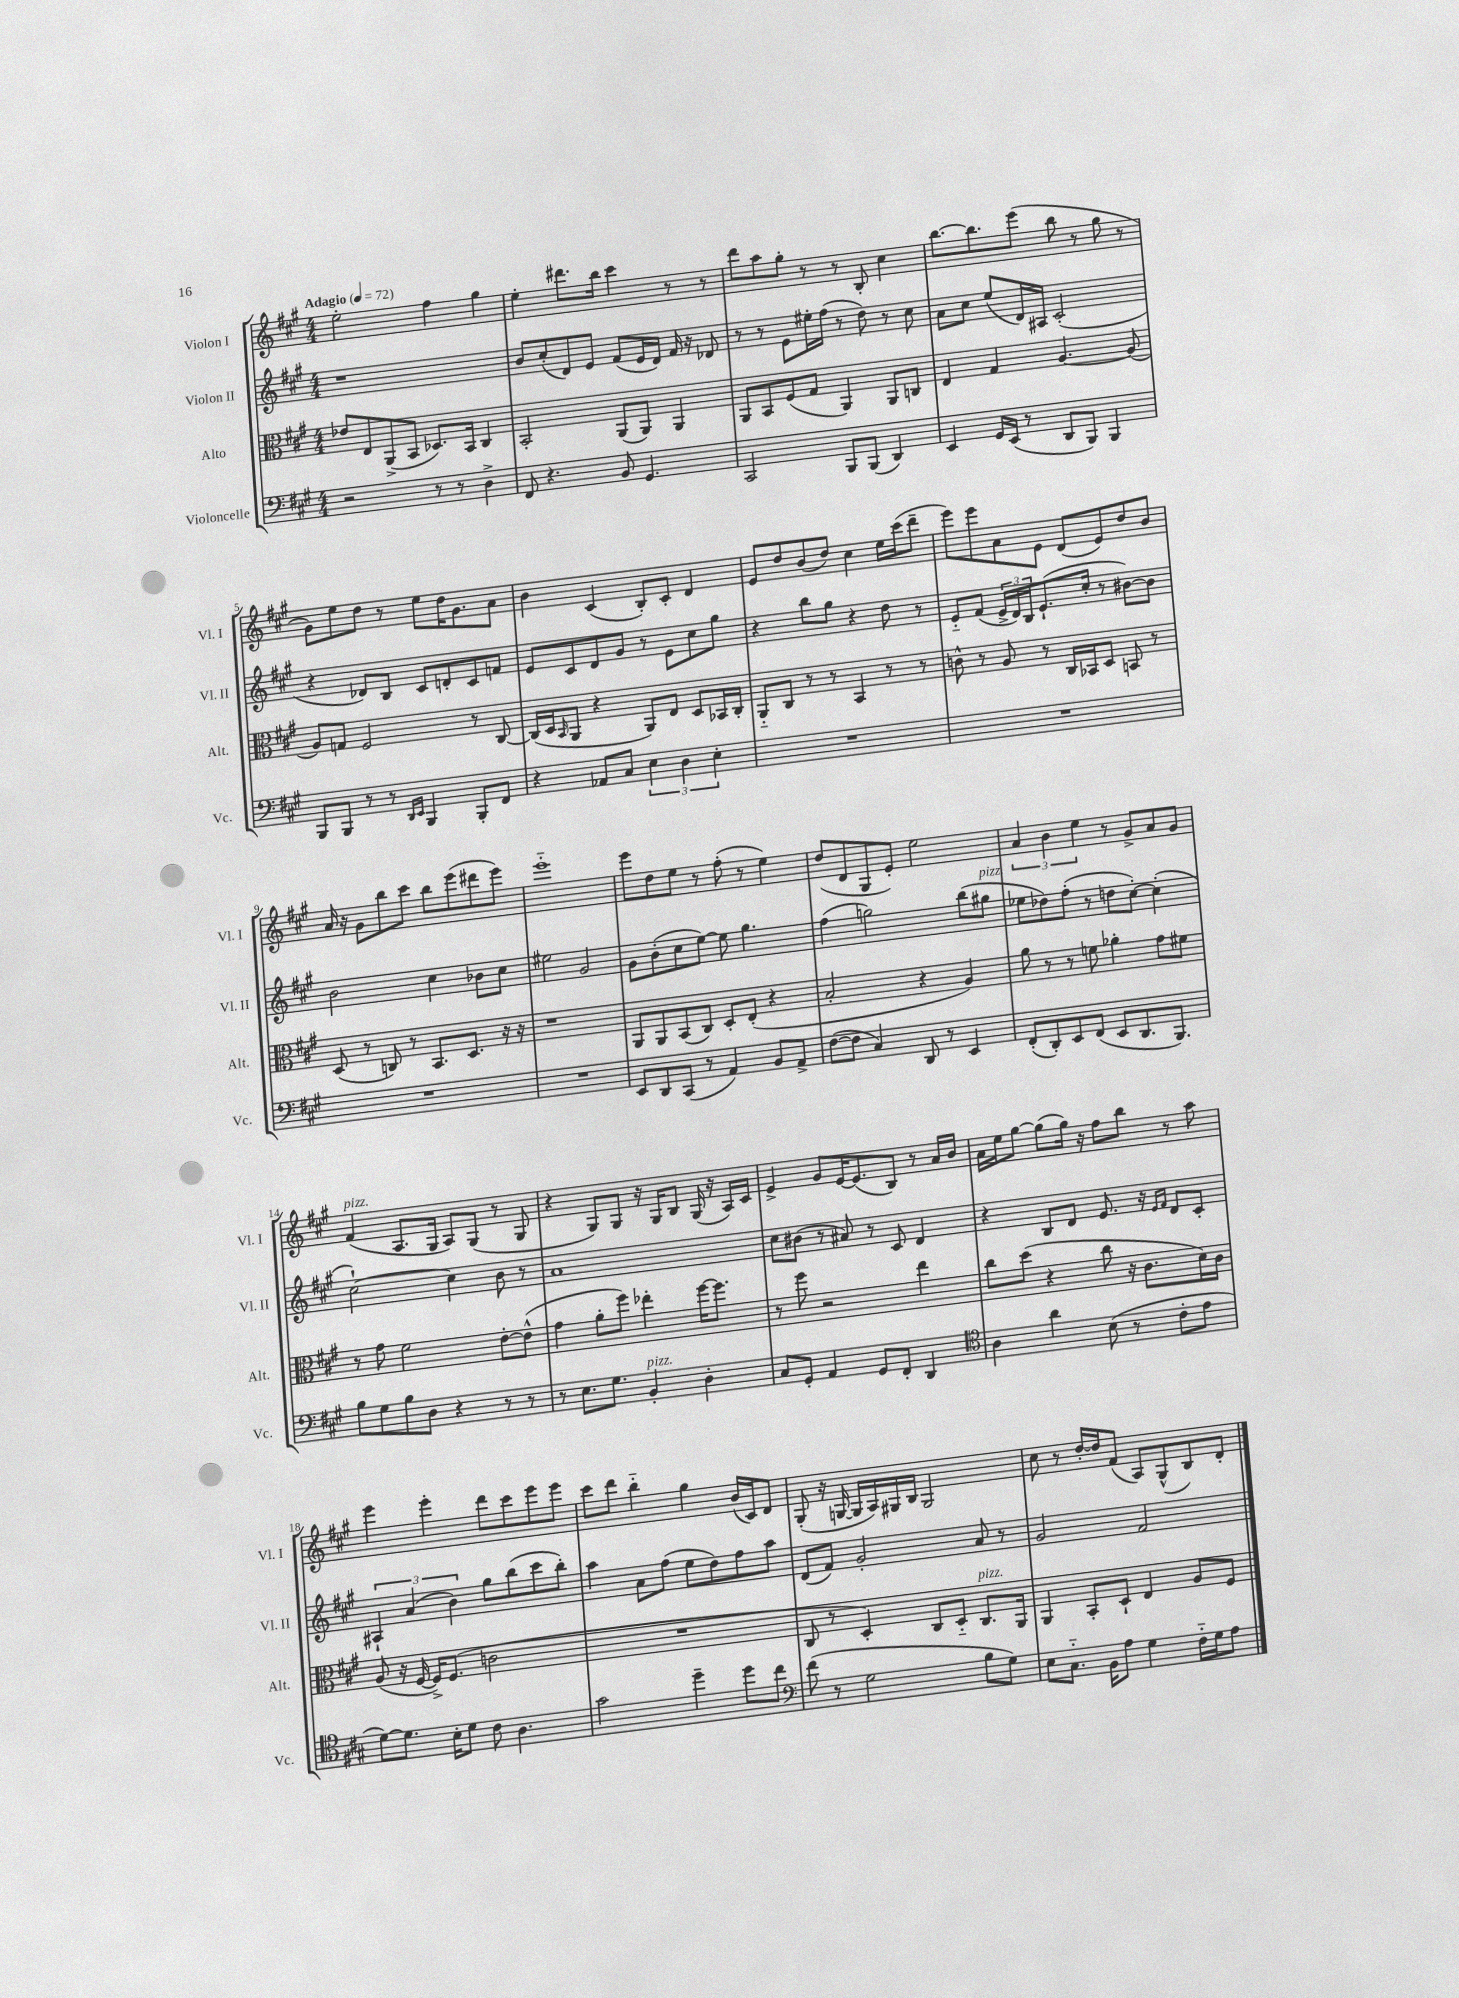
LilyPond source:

<<
\new StaffGroup <<
\new Staff = "s0" \with { instrumentName = "Violon I" shortInstrumentName = "Vl. I" } {
    \clef treble \key a \major \numericTimeSignature \time 4/4 \tempo "Adagio" 4 = 72
    e''2-. fis''4 gis''4 |
    e''4-. dis'''8. b''16 cis'''4 r8 r8 |
    d'''8 a''8 gis''8-. r8 r8 b8-. cis''4 |
    b''8.~ b''8. e'''8( b''8 r8 gis''8 r8 |
    gis'8) e''8 d''8 r8 e''8 d''16 gis'8. a'8 |
    b'4 cis'4( b8-.) cis'8-. d'4 |
    e'8 d''8 b'8( d''8) cis''4 e''16 cis'''16( d'''8-- |
    e'''8) e'''8 a'8 e'8 d'8( e'8) d''8 b'8 |
    a'16 r16 gis'8 b''8 cis'''8 b''8 e'''8( dis'''8 e'''8) |
    e'''1-_ |
    e'''8 d''8 e''8 r8 fis''8-.( r8 e''4) |
    d''8( d'8 gis8 e'8-.) e''2 |
    \tuplet 3/2 { a'4 b'4 e''4 } r8 gis'8-> a'8 gis'8 |
    fis'4^\markup { \italic "pizz." }( a8. gis16 a8) gis8( r8 gis8 |
    r4 gis8) gis8 r16 gis16 b8 gis16( r16 a16) cis'16 |
    e'4-> gis'8 e'16~ e'8.( b8) r8 a'16 b'16 |
    a'16 e''16 gis''8~ gis''8( gis''16) r16 fis''8 b''8 r8 a''8 |
    e'''4 e'''4-. d'''8 cis'''8 e'''8 e'''8 |
    cis'''8 d'''8 b''4-_ gis''4 b'16( cis'16) d'8 |
    gis8-.( r16 g16~ g16 a16) gis16 b16 gis2 |
    cis''8 r8 d''16~-. d''16 fis'8( a8) gis8-^( b8) d'8-. \bar "|." |
}
\new Staff = "s1" \with { instrumentName = "Violon II" shortInstrumentName = "Vl. II" } {
    \clef treble \key a \major \numericTimeSignature \time 4/4
    r1 |
    b'8 cis''8-.( d'8) e'8 fis'8( e'16 d'16) fis'16 r16 des'8 |
    r8 r8 e'8 eis''16-. fis''16( r8 d''8) r8 cis''8 |
    a'8 cis''8 e''8( d'16) ais16 cis'2-.( |
    r4 des'8) b8 cis'8 d'8-. cis'8 f'8 |
    e'8 cis'8 d'8 gis'8 r8 e'8 cis''8 gis''8 |
    r4 b''8 gis''8 r4 d''8 r8 |
    e'8-_ fis'8( \tuplet 3/2 { e'16-> d'16) b16 } e'8.-!( cis''16-. r8 bis'8~) bis'8 |
    b'2 cis''4 bes'8 cis''8 |
    eis''2 gis'2 |
    gis'8 b'8-.( cis''8 e''8~) e''8 gis''4. |
    fis''4( g''2) b''8( gis''8^\markup { \italic "pizz." } |
    ees''8 des''8) fis''8-.( r8 d''8 cis''8~-.) cis''4-.( |
    cis''2~-!) cis''4 b'8 r8 |
    a'1 |
    cis''8 bis'8( r8 ais'8) r8 cis'8 d'4 |
    r4 b8 d'8 e'8. r16 \grace { e'16 fis'16 } d'8 cis'8-. |
    \tuplet 3/2 { ais4-! a'4( b'4) } gis''8 b''8( cis'''8 b''8-.) |
    a''4 a'8 fis''8( e''8 d''8) fis''8 a''8 |
    d'8( fis'8) gis'2-. a'8 r8 |
    gis'2 fis'2 \bar "|." |
}
\new Staff = "s2" \with { instrumentName = "Alto" shortInstrumentName = "Alt." } {
    \clef alto \key a \major \numericTimeSignature \time 4/4
    ees'8 e8 a,8->( b,8 des8.) b,16 cis4 |
    b,2-. a,8( a,8) a,4 |
    a,8 b,8 fis8( gis8 a,4) a,8 c8 |
    e4 gis4 a4.~ a8( |
    a8) g8 fis2 r8 cis8~ |
    cis16( d16 \grace { b,16 } a,8 r4 a,8) e8 d8 bes,16 cis16-. |
    a,8-_ cis8 r8 r8 b,4 r8 r8 |
    c'8-^ r8 a8 r8 cis16 bes,16 d8 b,8 r8 |
    d8( r8 c8) r8 b,8. d8. r16 r16 |
    r1 |
    a,8 a,8 b,8( cis8) d8-. e8-.( r4 |
    b2-. r4 a4) |
    a'8 r8 r8 f'8 aes'4-. gis'8 fis'8 |
    r8 gis'8 fis'2 e'8~-. e'8-^( |
    gis'4 a'8-. fis''8) ees''4-. fis''16~ fis''8. |
    r8 fis''8 r2 e''4 |
    cis''8 d''8( r4 cis''8 r16 cis'8. d'16) cis'16 |
    a8( r16 fis16~ fis16->) fis8.( c'2 |
    R1 |
    cis8 r8 d4-.) cis8 d8-_ cis8.^\markup { \italic "pizz." } a,16 |
    a,4 b,8-. d8-! e4 a8 fis8 \bar "|." |
}
\new Staff = "s3" \with { instrumentName = "Violoncelle" shortInstrumentName = "Vc." } {
    \clef bass \key a \major \numericTimeSignature \time 4/4
    r2 r8 r8 d4-> |
    fis,8 r4. b,8 gis,4. |
    cis,2 b,,8 b,,8( d,4) |
    e,4 gis,16 e,16( r8 d,8 b,,8) b,,4 |
    b,,8 b,,8 r8 r8 \grace { d,16 e,16 } b,,4 b,,8-. fis,8 |
    r4 aes,8 cis8 \tuplet 3/2 { e4 d4 e4-. } |
    R1 |
    R1 |
    R1 |
    R1 |
    e,8 d,8 cis,8( r8 a,4) b,8 a,8-> |
    fis8~( fis8 cis4) d,8 r8 e,4 |
    fis,8-.( d,8-.) e,8 fis,8( e,8 d,8. b,,8.) |
    b8 gis8 b8 d8 r4 r8 r8 |
    r8 e8. gis8. b,4-.^\markup { \italic "pizz." } d4-. |
    cis8 gis,8-. a,4 gis,8 fis,8-. d,4 |
    \clef tenor a4 a'4 b8( r8 cis'8-. e'8 |
    d'8~) d'8. b16-. d'8 cis'8 a4. |
    gis'2 d''4-- d''8 cis''8 |
    \clef bass fis'8( r8 gis2 b8 gis8) |
    e8 cis8.-_ b,16 a8 gis4 fis16-_ gis16 a8 \bar "|." |
}
>>
>>
